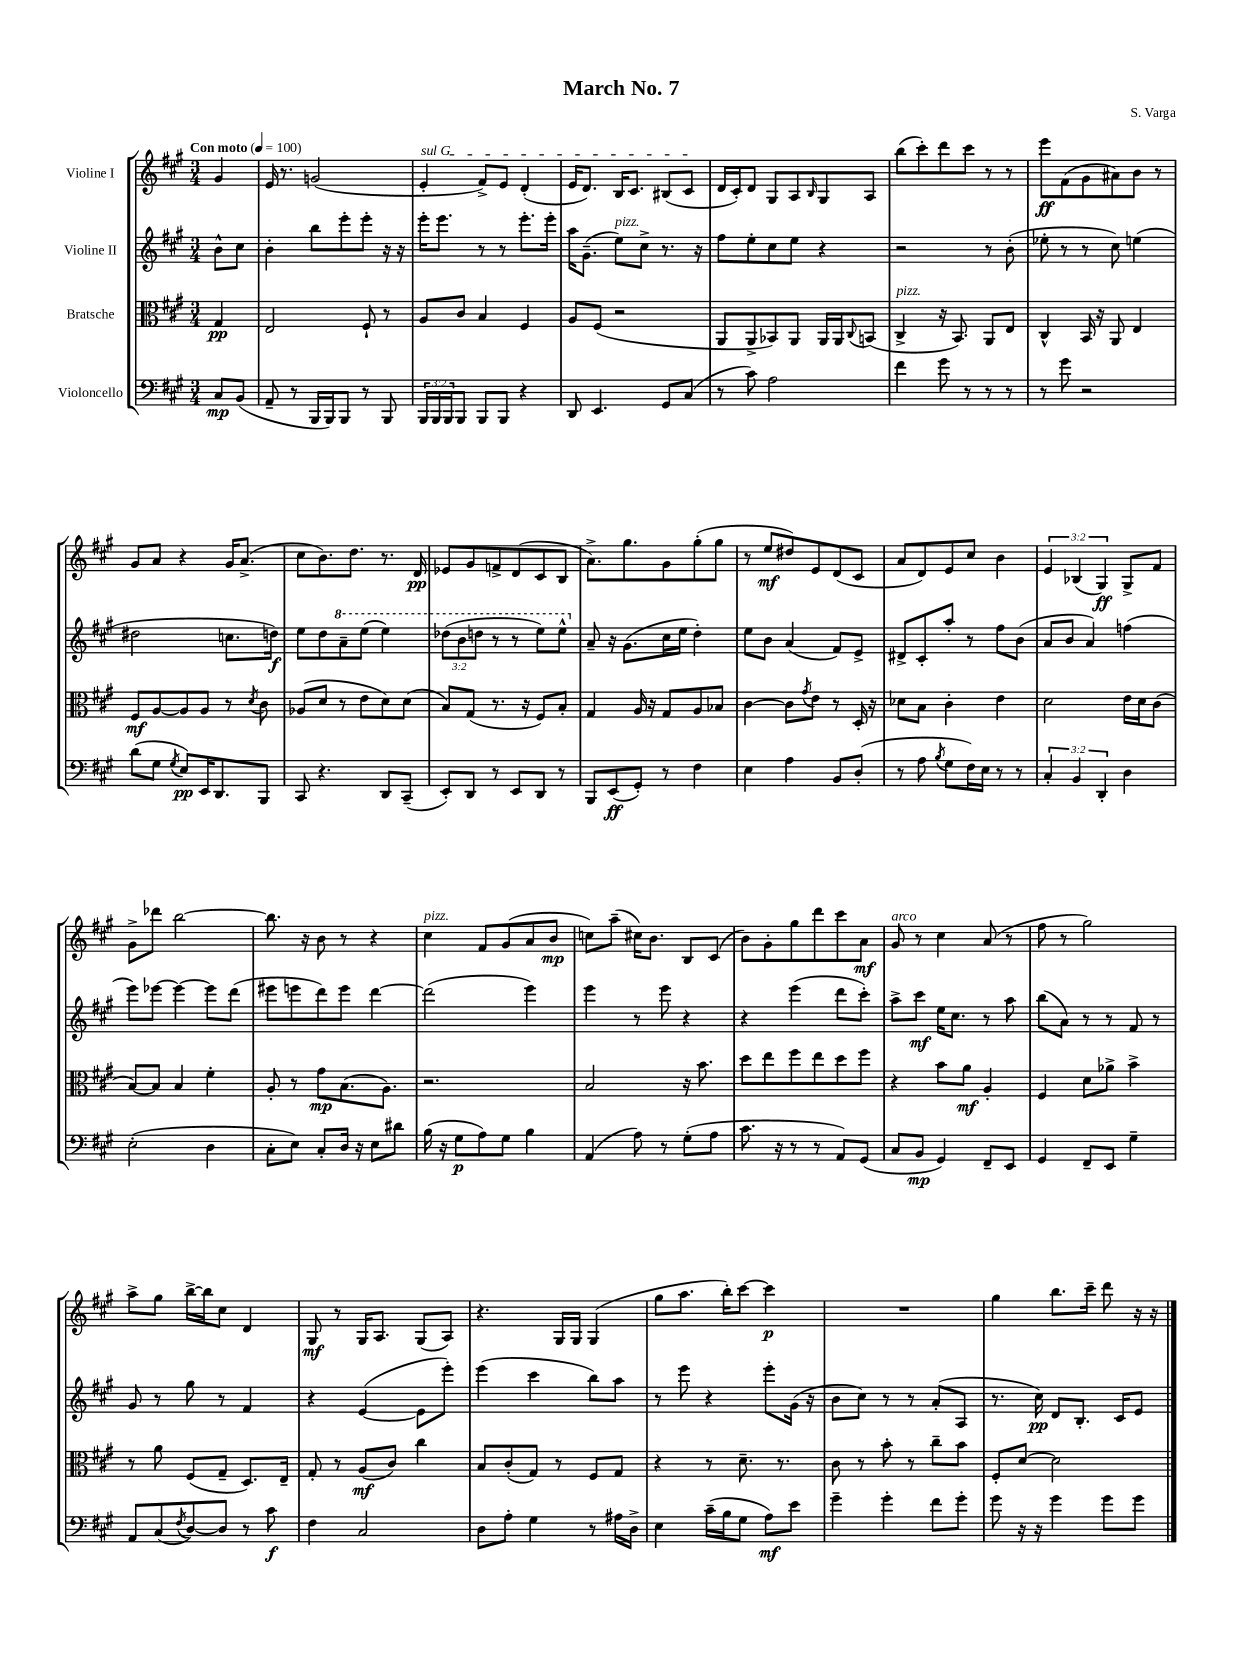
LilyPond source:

\header { title = "March No. 7" composer = "S. Varga" }
<<
\new StaffGroup <<
\new Staff = "s0" \with { instrumentName = "Violine I" } {
    \clef treble \key a \major \numericTimeSignature \time 3/4 \override Staff.TupletNumber.text = #tuplet-number::calc-fraction-text \partial 4 \tempo "Con moto" 4 = 100
    gis'4 |
    e'16 r8. g'2( |
    \once \override TextSpanner.bound-details.left.text = \markup { \italic "sul G" } e'4-.\startTextSpan fis'8->) e'8 d'4-.( |
    e'16 d'8.) b16 cis'8. bis8( cis'8\stopTextSpan |
    d'16 cis'16-.) d'8 gis8 a8 \grace { b16 } gis8 a8 |
    b''8( cis'''8-.) d'''8 cis'''8 r8 r8 |
    e'''8\ff fis'8( gis'8 ais'8) b'8 r8 |
    gis'8 a'8 r4 gis'16 a'8.->( |
    cis''8 b'8.) d''8. r8. d'16\pp |
    ees'8 gis'8 f'8-> d'8( cis'8 b8 |
    a'8.->) gis''8. gis'8 gis''8-.( gis''8 |
    r8 e''8\mf dis''8) e'8 d'8( cis'8 |
    a'8 d'8) e'8 cis''8 b'4 |
    \tuplet 3/2 { e'4 bes4( gis4\ff) } gis8-> fis'8 |
    gis'8-> des'''8 b''2~ |
    b''8. r16 b'8 r8 r4 |
    cis''4^\markup { \italic "pizz." } fis'8 gis'8( a'8 b'8\mp |
    c''8) a''8--( cis''16) b'8. b8 cis'8( |
    b'8) gis'8-. gis''8 d'''8 cis'''8 a'8\mf |
    gis'8^\markup { \italic "arco" } r8 cis''4 a'8( r8 |
    fis''8 r8 gis''2) |
    a''8-> gis''8 b''16~-> b''16 cis''8 d'4 |
    gis8\mf r8 gis16 a8. gis8( a8) |
    r4. gis16 gis16 gis4( |
    gis''8 a''8. b''16-.) cis'''8~ cis'''4\p |
    R2. |
    gis''4 b''8. cis'''16-- d'''8 r16 r16 \bar "|." |
}
\new Staff = "s1" \with { instrumentName = "Violine II" } {
    \clef treble \key a \major \numericTimeSignature \time 3/4 \override Staff.TupletNumber.text = #tuplet-number::calc-fraction-text \partial 4
    b'8-^ cis''8 |
    b'4-. b''8 e'''8-. e'''8-. r16 r16 |
    e'''16-. e'''8. r8 r8 e'''8.-. e'''16-. |
    a''16 gis'8.--( e''8^\markup { \italic "pizz." }) cis''8-> r8. r16 |
    fis''8 e''8-. cis''8 e''8 r4 |
    r2 r8 b'8-.( |
    ees''8-. r8 r8 cis''8) e''4( |
    dis''2 c''8. d''16\f) |
    e''8 d''8 \ottava #1 a''8-- e'''8( e'''4) |
    \tuplet 3/2 { des'''8( b''8 d'''8 } r8 r8 e'''8) e'''8-^ \ottava #0 |
    a'8-- r16 gis'8.( cis''16 e''16 d''4-.) |
    e''8 b'8 a'4( fis'8) e'8-> |
    dis'8-> cis'8-. a''8-. r8 fis''8 b'8( |
    a'8 b'8 a'4) f''4( |
    e'''8) ees'''8~ ees'''4~ ees'''8 d'''8( |
    eis'''8 e'''8 d'''8) e'''8 d'''4~ |
    d'''2( e'''4) |
    e'''4 r8 e'''8 r4 |
    r4 e'''4( d'''8 cis'''8-.) |
    a''8-> cis'''8\mf e''16 cis''8. r8 a''8 |
    b''8( a'8) r8 r8 fis'8 r8 |
    gis'8 r8 gis''8 r8 fis'4 |
    r4 e'4~( e'8 e'''8-.) |
    e'''4( cis'''4 b''8) a''8 |
    r8 e'''8 r4 e'''8-. gis'16( r16 |
    b'8 cis''8) r8 r8 a'8-.( a8 |
    r8. cis''16\pp) d'8 b8.-. cis'16 e'8 \bar "|." |
}
\new Staff = "s2" \with { instrumentName = "Bratsche" } {
    \clef alto \key a \major \numericTimeSignature \time 3/4 \partial 4
    gis4\pp |
    e2 fis8-! r8 |
    a8 cis'8 b4 fis4 |
    a8 fis8( r2 |
    a,8 a,8-> bes,8) a,8 a,16 a,16 \appoggiatura { cis8 } b,8( |
    cis4->^\markup { \italic "pizz." } r16 b,8.) a,8 e8 |
    cis4-^ b,16 r16 a,8 e4 |
    fis8\mf a8~ a8 a8 r8 \acciaccatura { d'8 } cis'8 |
    aes8( d'8 r8 e'8 d'8) d'8( |
    b8) gis8( r8. r16 fis8) b8-. |
    gis4 a16 r16 gis8 a8 bes8 |
    cis'4~ cis'8 \acciaccatura { gis'8 } e'8 r8 d16-. r16 |
    des'8 b8 cis'4-. e'4 |
    d'2 e'16 d'16 cis'8( |
    b8~) b8 b4 fis'4-. |
    a8-. r8 gis'8\mp b8.( a8.) |
    r2. |
    b2 r16 b'8. |
    d''8 e''8 fis''8 e''8 d''8 fis''8 |
    r4 b'8 a'8\mf a4-. |
    fis4 d'8 aes'8-> b'4-> |
    r8 a'8 fis8( gis8-- d8.) e16-- |
    gis8-. r8 a8\mf( cis'8) cis''4 |
    b8 cis'8-.( gis8) r8 fis8 gis8 |
    r4 r8 d'8.-- r8. |
    cis'8 r8 b'8-. r8 cis''8-- b'8 |
    fis8-. d'8~ d'2 \bar "|." |
}
\new Staff = "s3" \with { instrumentName = "Violoncello" } {
    \clef bass \key a \major \numericTimeSignature \time 3/4 \override Staff.TupletNumber.text = #tuplet-number::calc-fraction-text \partial 4
    cis8\mp b,8( |
    a,8-- r8 b,,16 b,,16) b,,8 r8 b,,8 |
    \tuplet 3/2 { b,,16 b,,16 b,,16 } b,,8 b,,8 b,,8 r4 |
    d,8 e,4. gis,8 cis8( |
    r8 cis'8) a2 |
    fis'4 gis'8 r8 r8 r8 |
    r8 gis'8 r2 |
    d'8( gis8 \acciaccatura { gis8 } e8\pp) e,16 d,8. b,,8 |
    cis,8 r4. d,8 cis,8--( |
    e,8-.) d,8 r8 e,8 d,8 r8 |
    b,,8 e,8\ff( gis,8-.) r8 fis4 |
    e4 a4 b,8 d8-.( |
    r8 a8 \acciaccatura { b8 } gis8 fis16) e16 r8 r8 |
    \tuplet 3/2 { cis4-. b,4 d,4-. } d4 |
    e2-.( d4 |
    cis8-. e8) cis8-. d16 r16 e8 dis'8 |
    b16( r16 gis8\p a8) gis8 b4 |
    a,4( a8) r8 gis8-.( a8 |
    cis'8. r16 r8 r8 a,8) gis,8( |
    cis8 b,8\mp gis,4) fis,8-- e,8 |
    gis,4 fis,8-- e,8 gis4-- |
    a,8 cis8( \acciaccatura { fis8 } d8~) d8 r8 cis'8\f |
    fis4 cis2 |
    d8 a8-. gis4 r8 ais16 d16-> |
    e4 cis'16--( b16 gis8 a8\mf) e'8 |
    gis'4-- gis'4-. fis'8 gis'8-. |
    gis'8 r16 r16 gis'4 gis'8 gis'8 \bar "|." |
}
>>
>>
\layout { \context { \Score \remove "Bar_number_engraver" } }
